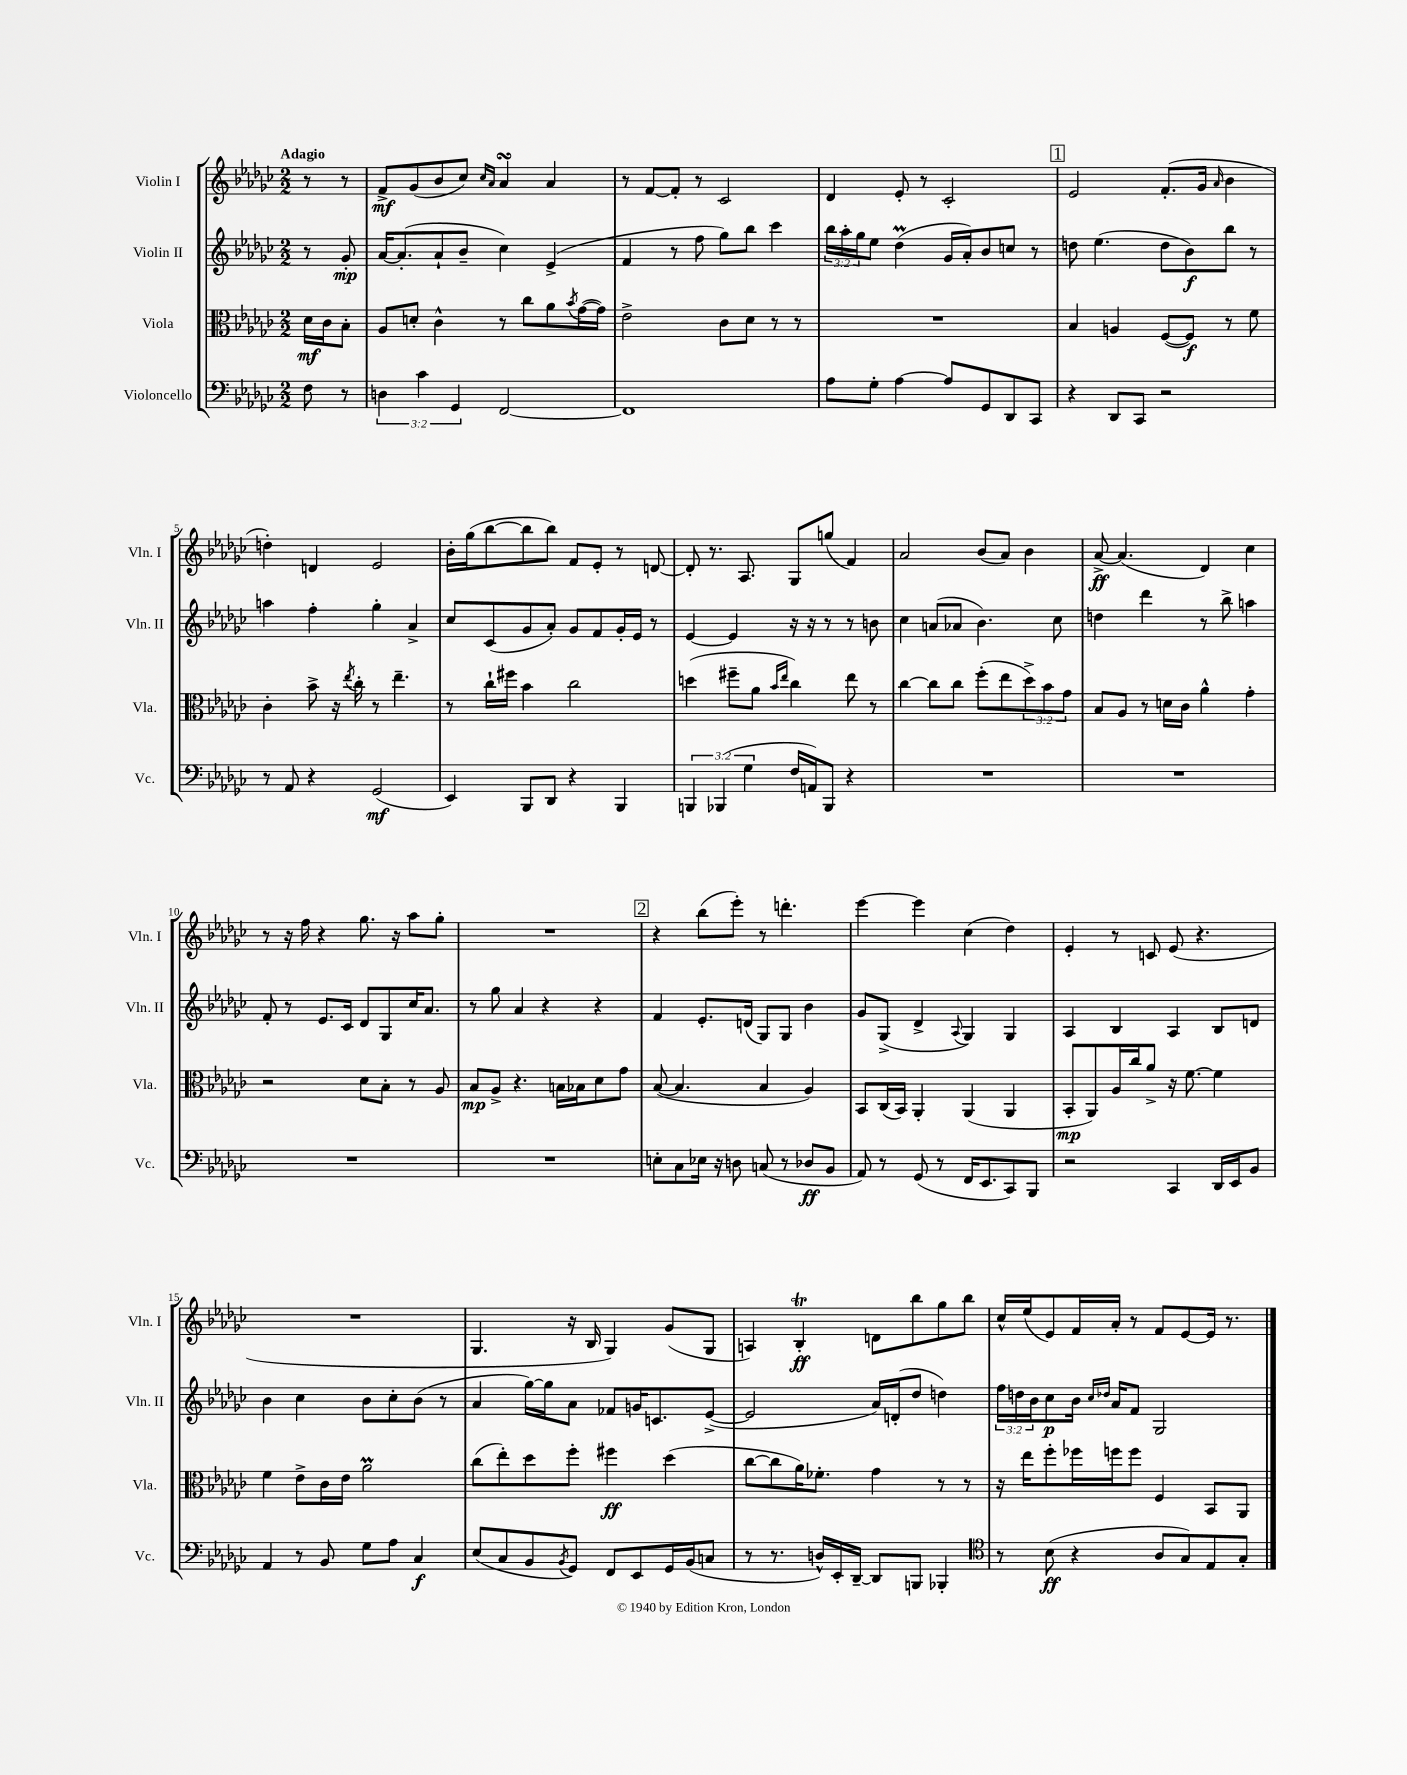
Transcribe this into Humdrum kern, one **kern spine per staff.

**kern	**kern	**kern	**kern
*staff4	*staff3	*staff2	*staff1
*clefF4	*clefC3	*clefG2	*clefG2
*k[b-e-a-d-g-c-]	*k[b-e-a-d-g-c-]	*k[b-e-a-d-g-c-]	*k[b-e-a-d-g-c-]
*M2/2	*M2/2	*M2/2	*M2/2
8F\	16d-\LL	8r	8r
.	16c-\J	.	.
8r	8B-'\J	8g-'/	8r
=	=	=	=
6D\	8A-/L	[16a-/LK	8f^/L
.	.	(8.a-'/]	.
.	8d'/J	.	(8g-/
6c-\	.	.	.
.	4c-^^\	8a-`/	8b-/
6GG-/	.	.	.
.	.	8b-~/J	8cc-/J)
.	.	.	16qqcc-/LL
.	.	.	16qqa-/JJ
[2FF/	8r	4cc-\)	4a-/
.	8cc-\L	.	.
.	8a-\	(4e-^/	4a-/
.	8qb-/	.	.
.	([16g-\L	.	.
.	16g-\]JJ)	.	.
=	=	=	=
1FF]	2e-^\	4f/	8r
.	.	.	[8f/L
.	.	8r	8f'/]J
.	.	8ff\	8r
.	8c-\L	8gg-\L)	2c-/
.	8d-\J	8bb-\J	.
.	8r	4ccc-\	.
.	8r	.	.
=	=	=	=
8A-\L	1r	24bb-\LL	4d-/
.	.	24aa-'\	.
.	.	24gg-\J	.
8G-'\J	.	8ee-\J	.
[4A-\	.	(4dd-\	8e-'/
.	.	.	8r
8A-/]L	.	16g-/LL	2c-'/
.	.	16a-'/J)	.
8GG-/	.	8b-/	.
8DD-/	.	8cc/J	.
8CC-/J	.	8r	.
=	=	=	=
4r	4B-/	8dd\	2e-/
.	.	(4.ee-\	.
8DD-/L	4A/	.	.
8CC-/J	.	.	.
2r	([8F/L	8dd\L	(8.f'/L
.	8F/]J)	8b-\)	.
.	.	.	16g-/Jk
.	.	.	16qqa-/
.	8r	8bb-\J	4b-\
.	8f\	8r	.
=	=	=	=
8r	4c-'\	4aa\	4dd'\)
8AA-/	.	.	.
4r	8b-^\	4ff'\	4d/
.	16r	.	.
.	8qee-/	.	.
.	16cc-'\	.	.
(2GG-/	8r	4gg-'\	2e-/
.	4.ee-~\	.	.
.	.	4a-^/	.
=	=	=	=
4EE-/)	8r	8cc-/L	16b-'\LL
.	.	.	(16gg-\J
.	16cc-`\LL	(8c-/	[8bb-\
.	16ff#\JJ	.	.
8BBB-/L	4b-\	8g-/	8bb-\]
8DD-/J	.	8a-'/J)	8bb-\J)
4r	2cc-\	8g-/L	8f/L
.	.	8f/	8e-'/J
4BBB-/	.	16g-'/L	8r
.	.	16e-/JJ	.
.	.	8r	[8d/
=	=	=	=
6BBB/	(4dd\	[4e-/	8d'/]
.	.	.	8.r
(6BBB-/	.	.	.
.	8ff#~\L	4e-/]	.
.	.	.	8.A-/
6G-\	.	.	.
.	8a-\J	.	.
.	16qqb-/LL	.	.
.	16qqee-/JJ	.	.
16F/LL	4cc-\)	16r	8G-/L
16AA/J)	.	16r	.
8BBB-/J	.	8r	(8gg/J
4r	8ee-\	8r	4f/)
.	8r	8b\	.
=	=	=	=
1r	[4cc-\	4cc-\	2a-/
.	8cc-\]L	(8a/L	.
.	8cc-\J	8a-/J	.
.	(8ff'\L	4.b-\)	(8b-/L
.	8ee-\	.	8a-/J)
.	12dd-^\)	.	4b-\
.	12b-\	.	.
.	.	8cc-\	.
.	12g-\J	.	.
=	=	=	=
1r	8B-/L	4dd\	[8a-^/
.	8A-/J	.	(4.a-/]
.	8r	4ddd-\	.
.	16d\LL	.	.
.	16c-\JJ	.	.
.	4a-^^\	8r	4d-/)
.	.	8bb-^\	.
.	4g-'\	4aa\	4cc-\
=	=	=	=
1r	2r	8f'/	8r
.	.	8r	16r
.	.	.	16ff\
.	.	8.e-/L	4r
.	.	16c-/Jk	.
.	8d-\L	8d-/L	8.gg-\
.	8B-'\J	8G-/	.
.	.	.	16r
.	8r	16cc-/K	8aa-\L
.	.	8.a-/J	.
.	8A-/	.	8gg-'\J
=	=	=	=
1r	8B-/L	8r	1r
.	8A-^/J	8gg-\	.
.	4.r	4a-/	.
.	.	4r	.
.	16B\LL	.	.
.	16B-\J	.	.
.	8d-\	4r	.
.	8g-\J	.	.
=	=	=	=
8E'\L	([8B-/	4f/	4r
8C-\	4.B-/]	.	.
16E-\Jk	.	8.e-'/L	(8bb-\L
16r	.	.	.
8D\	.	.	8eee-'\J)
.	.	(16d/Jk	.
(8C/	4B-/	8G-/L)	8r
8r	.	8G-/J	4.ddd'\
8D-/L	4A-/)	4b-\	.
8BB-/J	.	.	.
=	=	=	=
8AA-/)	8BB-/L	8g-/L	[4eee-\
8r	(16C-/L	(8G-^/J	.
.	16BB-/JJ)	.	.
(8GG-/	4AA-'/	4d-^/	4eee-\]
8r	.	.	.
.	.	8qqA-/	.
16FF/LK	(4AA-/	4G-/)	(4cc-\
8.EE-/	.	.	.
8CC-/)	4AA-/	4G-/	4dd-\)
8BBB-/J	.	.	.
=	=	=	=
2r	8BB-'/L	4A-/	4e-'/
.	8AA-/)	.	.
.	16A-/L	4B-/	8r
.	16cc-/J	.	.
.	8a-^/J	.	8c/
4CC-/	16r	4A-/	(8e-/
.	[8.f\	.	.
.	.	.	4.r
16DD-/LL	4f\]	8B-/L	.
16EE-/J	.	.	.
8BB-/J	.	8d/J	.
=	=	=	=
4AA-/	4f\	4b-\	1r
8r	8e-^\L	4cc-\	.
8BB-/	16c-\L	.	.
.	16e-\JJ	.	.
8G-\L	2a-\	8b-\L	.
8A-\J	.	8cc-'\	.
4C-/	.	(8b-\J	.
.	.	8r	.
=	=	=	=
(8E-/L	(8cc-\L	4a-/	4.G-/
8C-/	8ee-'\)	.	.
8BB-/	8dd-\	[16gg-\LL)	.
.	.	16gg-\]J	.
8qBB-/	.	.	.
8GG-/J)	8ff'\J	8a-\J	16r
.	.	.	16B-/
8FF/L	4ff#\	8f-/L	4G-/)
8EE-/	.	16g/K	.
.	.	8.c/	.
16GG-/L	(4dd-\	.	(8g-/L
(16BB-/J	.	.	.
8C/J	.	([8e-^/J	8G-/J
=	=	=	=
8r	[8cc-\L	2e-/]	4A/)
8.r	8cc-\]	.	.
.	16a-\K)	.	4B-'/
16D^^/LL)	8.f-'\J	.	.
16EE-'/	.	.	.
[16DD-~/JJ	.	.	.
8DD-/]L	4g-\	16a-/LL)	8d\L
.	.	(16d'/J	.
8BBB/J	.	8dd-/J	8bb-\
4BBB-'/	8r	4dd\)	8gg-\
.	8r	.	8bb-\J
=	=	=	=
*clefC4	*	*	*
8r	16r	24ff\LL	16cc-^^/LL
.	.	24dd\	.
.	16ee-\LK	.	(16ee-/J
.	.	24b-\J	.
(8B-\	8ff'\	8cc-\	8e-/)
4r	16ff-\L	16b-\Jk	16f/L
.	.	16qqcc-/LL	.
.	.	16qqdd-/JJ	.
.	16ff\J	16a-/LK	16a-'/JJ
.	8ff\J	8f/J	8r
8A-/L	4F/	2G-/	8f/L
8G-/)	.	.	[8e-/
8E-/	8BB-/L	.	16e-/]Jk
.	.	.	8.r
8G-'/J	8AA-/J	.	.
==	==	==	==
*-	*-	*-	*-
